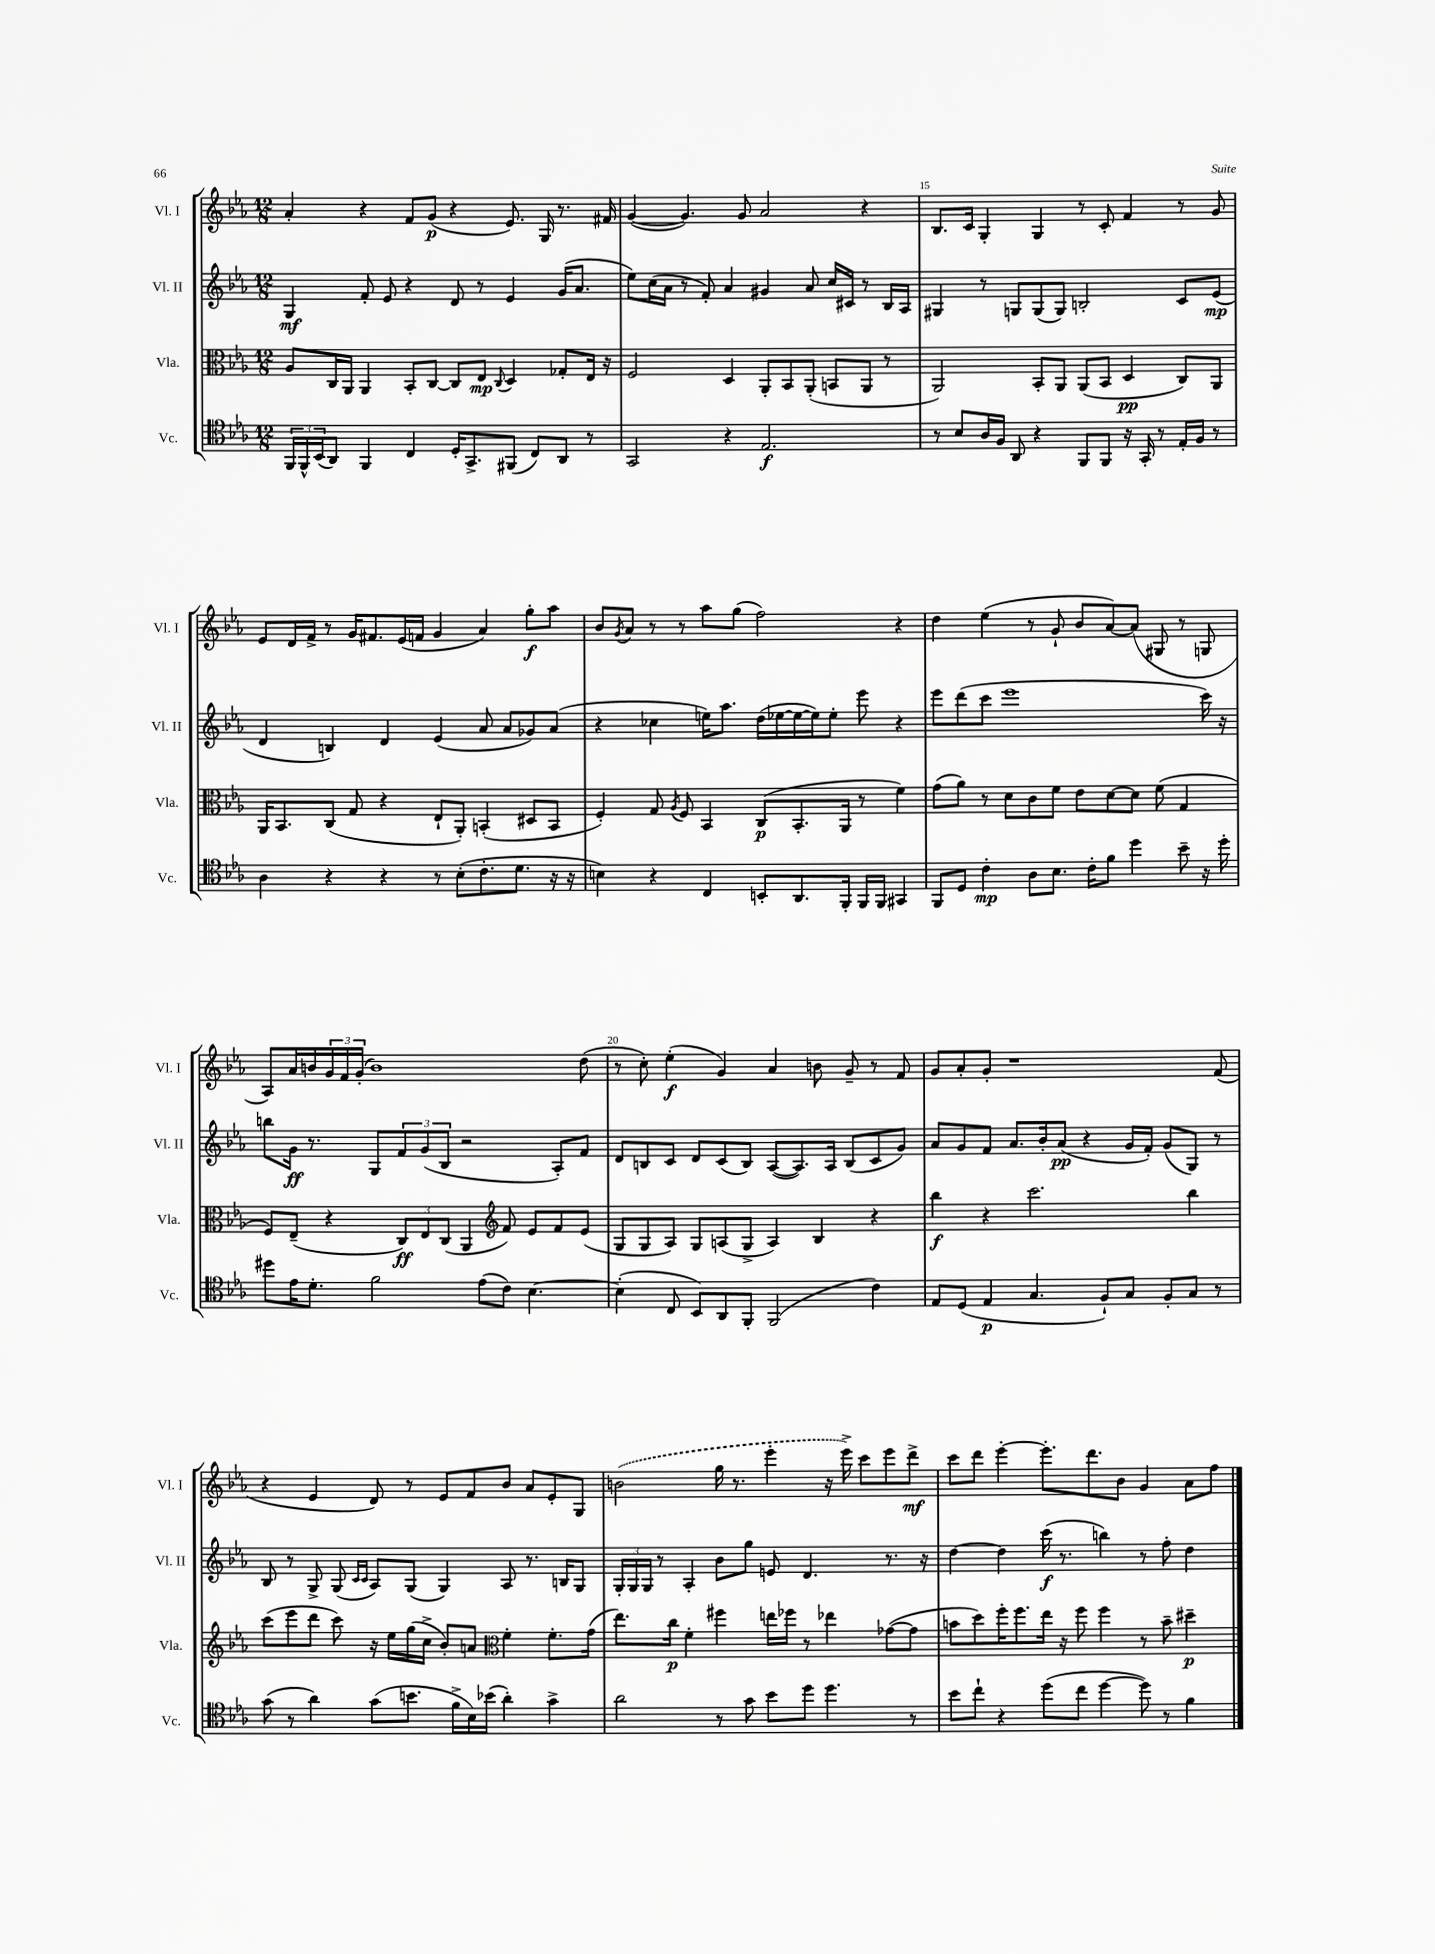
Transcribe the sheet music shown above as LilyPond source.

<<
\new StaffGroup <<
\new Staff = "s0" \with { instrumentName = "Vl. I" shortInstrumentName = "Vl. I" } {
    \clef treble \key ees \major \numericTimeSignature \time 12/8
    aes'4-. r4 f'8 g'8\p( r4 ees'8.) g16 r8. fis'16 |
    g'4~( g'4.) g'8 aes'2 r4 |
    bes8. c'16 g4-. g4 r8 c'8-. f'4 r8 g'8 |
    ees'8 d'16 f'16-> r8 g'16 fis'8. ees'16( f'16 g'4 aes'4) g''8-.\f aes''8 |
    bes'8 \acciaccatura { g'8 } aes'8 r8 r8 aes''8 g''8( f''2) r4 |
    d''4 ees''4( r8 g'8-! bes'8 aes'8~) aes'8( gis8 r8 g8 |
    aes8) aes'16 b'16 \tuplet 3/2 { g'16 f'16 g'16-.( } b'1) d''8( |
    r8 c''8-.) ees''4-.\f( g'4) aes'4 b'8 g'8-- r8 f'8 |
    g'8 aes'8-. g'8-. r1 f'8( |
    r4 ees'4 d'8) r8 ees'8 f'8 bes'8 aes'8 ees'8-. g8 |
    \once \slurDashed b'2( g''16 r8. ees'''4-. r16 ees'''16->) c'''8 ees'''8 d'''8->\mf |
    c'''8 d'''8 ees'''4~-. ees'''8.-. d'''8. bes'8 g'4 aes'8 f''8 \bar "|." |
}
\new Staff = "s1" \with { instrumentName = "Vl. II" shortInstrumentName = "Vl. II" } {
    \clef treble \key ees \major \numericTimeSignature \time 12/8
    g4\mf f'8-. ees'8 r4 d'8 r8 ees'4 g'16( aes'8. |
    ees''8) c''16( aes'16 r8 f'8-.) aes'4 gis'4 aes'8 c''16 cis'16 r8 bes16 aes16 |
    gis4 r8 g8 g8( g8) b2-. c'8 ees'8\mp( |
    d'4 b4) d'4 ees'4( aes'8 aes'8 ges'8) aes'8( |
    r4 ces''4 e''16) aes''8. d''16( ees''16~ ees''16~ ees''16) ees''8-. ees'''8 r4 |
    ees'''8 d'''8( c'''8 ees'''1 c'''16) r16 |
    b''8 g'16\ff r8. g8 \tuplet 3/2 { f'8 g'8( bes8 } r2 aes8-.) f'8 |
    d'8 b8 c'8 d'8 c'8( b8) aes8~( aes8.) aes16 b8( c'8 g'8) |
    aes'8 g'8 f'8 aes'8. bes'16-. aes'8\pp( r4 g'16 f'16-.) g'8( g8) r8 |
    bes8 r8 g8-> g8( \grace { c'16 c'16 } aes8) g8( g4) aes8 r8. b16 g8 |
    \tuplet 3/2 { g16-. g16 g16 } r8 aes4-. bes'8 g''8 e'8 d'4. r8. r16 |
    d''4~ d''4 c'''16\f( r8. b''4) r8 f''8-. d''4 \bar "|." |
}
\new Staff = "s2" \with { instrumentName = "Vla." shortInstrumentName = "Vla." } {
    \clef alto \key ees \major \numericTimeSignature \time 12/8
    aes8 c16 aes,16 aes,4 bes,8-. c8~ c8 ees8\mp \appoggiatura { c8 } d4 ges8-. ees16 r16 |
    f2 d4 aes,8-. bes,8 aes,8-.( b,8 aes,8 r8 |
    aes,2) bes,8-. aes,8 aes,8( bes,8 d4\pp c8) aes,8 |
    aes,16 bes,8. c8( g8 r4 ees8-! aes,8-.) b,4-.( dis8 b,8 |
    f4-.) g8 \acciaccatura { aes8 } f8 bes,4 c8\p( bes,8.-. aes,16 r8 f'4) |
    g'8( aes'8) r8 d'8 c'8 f'8 ees'8 d'8~ d'8 f'8( g4 |
    f8) ees8--( r4 \tuplet 3/2 { c8\ff) ees8 c8( } aes,4 \clef treble f'8) ees'8 f'8 ees'8( |
    g8 g8 aes8) g8 a8( g8-> a4) bes4 r4 |
    bes''4\f r4 c'''2. bes''4 |
    c'''8( ees'''8 d'''8 c'''8) r16 ees''16 g''16( c''16-> bes'8-.) a'8 \clef alto f'4-. f'8.-. g'16( |
    ees''8.) c''16\p f'4-. fis''4 e''16 fes''16 r8 ees''4 ges'8~( ges'8 |
    b'8 d''8) f''16-. f''8. ees''16 r16 f''8 f''4 r8 b'8-- dis''4--\p \bar "|." |
}
\new Staff = "s3" \with { instrumentName = "Vc." shortInstrumentName = "Vc." } {
    \clef tenor \key ees \major \numericTimeSignature \time 12/8
    \tuplet 3/2 { f,16 f,16-^ bes,16( } aes,8) f,4 c4 d16-. g,8.-> fis,8( c8) aes,8 r8 |
    g,2 r4 ees2.\f |
    r8 bes8 aes16 f16 aes,8 r4 f,8 f,8 r16 g,16-. r8 ees16-. f16 r8 |
    aes4 r4 r4 r8 bes8-.( c'8.-. d'8. r16 r16 |
    b4) r4 c4 b,8-. aes,8. f,16-. f,16 f,16 gis,4 |
    f,8 d8 c'4-.\mp aes8 bes8. c'16-. f'8 d''4 bes'8-- r16 d''16-. |
    dis''8 ees'16 d'8.-. f'2 ees'8( c'8) bes4.~ |
    bes4-.( c8 bes,8) aes,8 f,8-. f,2( c'4) |
    ees8 d8( ees4\p g4. f8-!) g8 f8-. g8 r8 |
    g'8( r8 aes'4) g'8( b'8. f'16-> bes16) bes'16( aes'4-.) g'4-> |
    aes'2 r8 g'8 bes'8 d''8 d''4. r8 |
    bes'8 c''8-! r4 d''8( c''8 d''4~ d''8) r8 f'4 \bar "|." |
}
>>
>>
\layout { \context { \Score currentBarNumber = #13 \override BarNumber.break-visibility = ##(#f #t #t) barNumberVisibility = #(every-nth-bar-number-visible 5) } }
